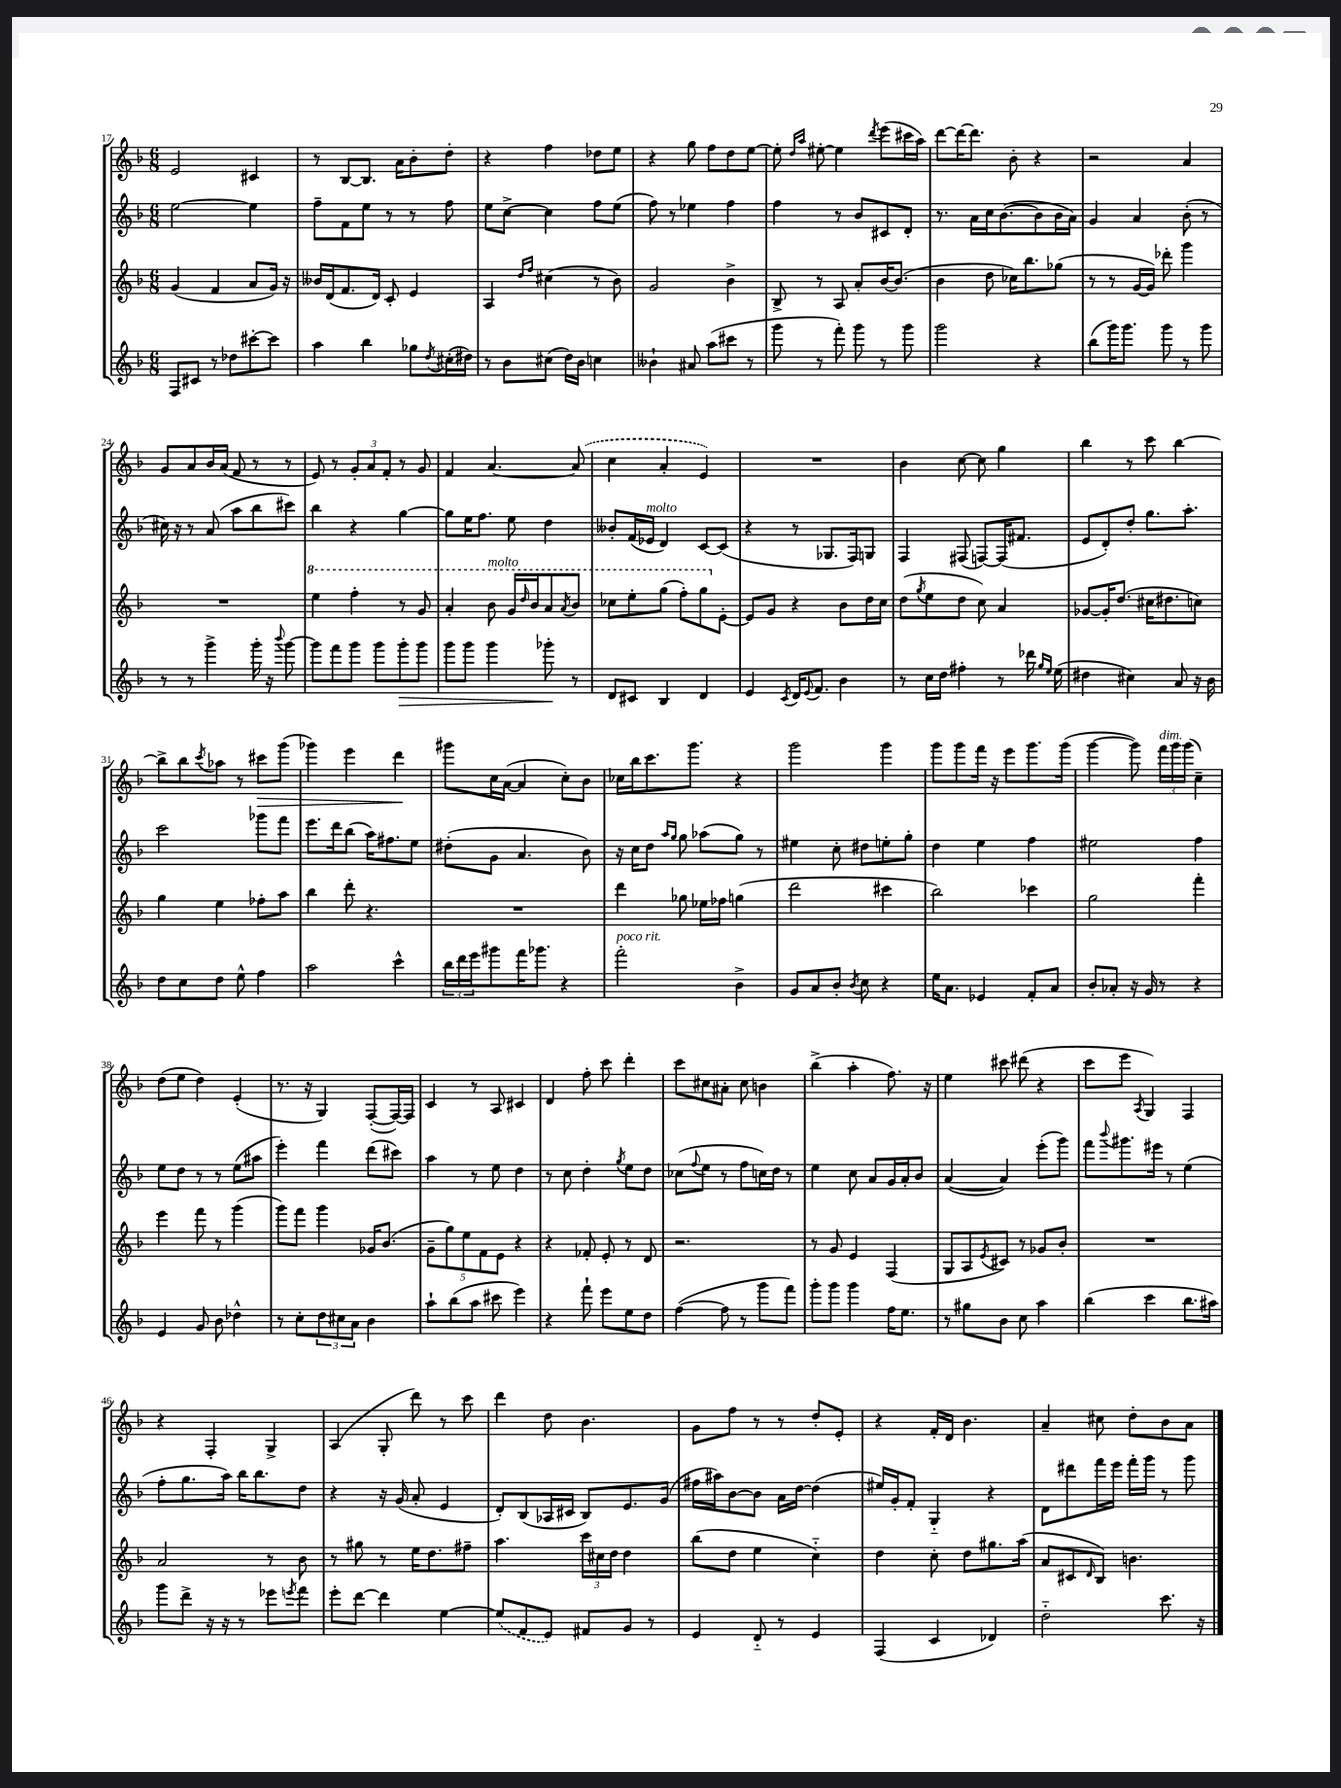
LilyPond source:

<<
\new StaffGroup <<
\new Staff = "s0" {
    \clef treble \key f \major \numericTimeSignature \time 6/8
    e'2 cis'4 |
    r8 bes8~ bes8. a'16 bes'8-. d''8-. |
    r4 f''4 des''8 e''8 |
    r4 g''8 f''8 d''8 e''8~ |
    e''8-. \grace { d''16 a''16 } eis''8~-. eis''4 \acciaccatura { d'''8 } e'''8( cis'''16 a''16) |
    d'''8~ d'''16~ d'''8. bes'8-. r4 |
    r2 a'4 |
    g'8 a'8 bes'16 a'16( f'8 r8 r8 |
    e'8) r8 \tuplet 3/2 { g'8-. a'8 f'8-. } r8 g'8 |
    f'4 a'4.~ \once \slurDashed a'8( |
    c''4 a'4-. e'4) |
    R2. |
    bes'4 c''8~ c''8 g''4 |
    bes''4 r8 c'''8 bes''4~ |
    bes''8-> bes''8 \acciaccatura { c'''8 } aes''8 r8 cis'''8\> g'''8( |
    ges'''4) e'''4 d'''4\! |
    gis'''8 c''16 a'16~( a'4 c''8-.) bes'8 |
    ces''16 bes''16 c'''8. g'''8. r4 |
    g'''2 g'''4 |
    g'''8 g'''8 f'''16 r16 e'''8 g'''8. g'''16( |
    g'''4~ g'''8) \tuplet 3/2 { f'''16^\markup { \italic "dim." } g'''16 g'''16( } c''4--) |
    d''8( e''8 d''4) e'4-.( |
    r8. r16 g4) f8~-.( f16~) f16 |
    c'4 r8 a8 cis'4 |
    d'4 f''8-. c'''8 d'''4-. |
    c'''8 cis''8 ais'8-. cis''8 b'4 |
    bes''4->( a''4-. f''8.) r16 |
    e''4 cis'''8 dis'''8( r4 |
    c'''8 e'''8 \acciaccatura { a8 } g4) f4 |
    r4 f4-. g4-> |
    a4( g8-. d'''8) r8 c'''8 |
    d'''4 d''8 bes'4. |
    g'8 f''8 r8 r8 d''8-. e'8-. |
    r4 f'16-. d'16 bes'4. |
    a'4-- cis''8 d''8-. bes'8 a'8 \bar "|." |
}
\new Staff = "s1" {
    \clef treble \key f \major \numericTimeSignature \time 6/8
    e''2~ e''4 |
    f''8-- f'8 e''8 r8 r8 f''8 |
    e''8 c''8~-> c''4 f''8 e''8( |
    f''8) r8 ees''4 f''4 |
    f''4 r8 bes'8 cis'8 d'8-. |
    r8. a'16 c''16 bes'8.~( bes'8 bes'16 a'16) |
    g'4 a'4 bes'8-.( r8 |
    cis''16) r16 r8 a'8( a''8 bes''8 cis'''8) |
    bes''4 r4 g''4~ |
    g''8 e''16 f''8. e''8 d''4 |
    beses'8-. f'16( ees'16^\markup { \italic "molto" } d'4) c'8~ c'8( |
    r4 r8 ges8. f16) g8 |
    f4 fis8( f8~) f16( fis'8. |
    e'8 d'8-.) d''8-. g''8. a''8.-. |
    c'''2 ges'''8 f'''8 |
    e'''8. d'''16 bes''8( a''16) fis''8. e''8 |
    dis''8-.( g'8 a'4. bes'8) |
    r16 c''16 d''8 \grace { a''16 g''16 } g''8 aes''8( g''8) r8 |
    eis''4 c''8-. dis''8 e''8-. g''8-. |
    d''4 e''4 f''4 |
    eis''2 f''4 |
    e''8 d''8 r8 r8 e''8( ais''8 |
    e'''4-.) f'''4 d'''8( cis'''8) |
    a''4 r8 e''8 d''4 |
    r8 c''8 d''4-. \acciaccatura { g''8 } e''8 d''8 |
    ces''8( \appoggiatura { f''8 } e''8 r8 f''8 c''16) d''16 r8 |
    e''4 c''8 a'8 g'16 a'16-. bes'8 |
    a'4~( a'4) e'''8-.( g'''8) |
    f'''8 \appoggiatura { bes'''8 } gis'''8. eis'''16 r8 e''4( |
    f''8-. g''8. a''16) bes''16 bes''8. d''8 |
    r4 r16 g'16( a'8-. e'4 |
    d'8-.) bes8( aes16 cis'16 bes8) e'8. g'16( |
    fis''16 ais''16) bes'8~ bes'8 a'16 d''16~ d''4( |
    eis''16) g'16-. f'8-. g4-_ r4 |
    d'8 dis'''8 f'''16 e'''16 f'''16-. g'''16 r8 g'''8 \bar "|." |
}
\new Staff = "s2" {
    \clef treble \key f \major \numericTimeSignature \time 6/8
    g'4( f'4 a'8 g'16) r16 |
    beses'16 d'16( f'8. d'16) c'8-. e'4 |
    a4 \grace { d''16 f''16 } cis''4( r8 bes'8) |
    g'2 bes'4-> |
    bes8-> r8 a8 a'8-. bes'16~ bes'8.( |
    bes'4 d''8 ces''16) bes''8. ges''8( |
    r8 r8 g'16~ g'16) des'''8-. g'''4 |
    R2. |
    \ottava #1 e'''4 f'''4-. r8 g''8 |
    a''4-. bes''8^\markup { \italic "molto" } g''16 \grace { d'''16 } bes''16 a''8 \acciaccatura { a''8 } bes''8 |
    ces'''8 e'''8-. g'''8( f'''8-.) g'''8 \ottava #0 e'8~-. |
    e'8 g'8 r4 bes'8 d''16 c''16 |
    d''8( \acciaccatura { g''8 } e''8 d''8 c''8) a'4 |
    ges'8~ ges'16-. d''8.( cis''16 dis''8. c''8) |
    g''4 e''4 fes''8-. a''8 |
    bes''4 d'''8-. r4. |
    R2. |
    d'''4 ges''8 ees''16 fes''16 g''4( |
    d'''2 cis'''4 |
    bes''2) ces'''4 |
    g''2 f'''4-. |
    e'''4 f'''8 r8 g'''4( |
    g'''8) f'''8 g'''4 ges'16 bes'8.( |
    \tuplet 5/4 { g'8-- g''8) e''8 f'8 e'8 } r4 |
    r4 fes'8-. e'8-. r8 d'8 |
    r2. |
    r8 g'8 e'4 f4( |
    g8 a8 \acciaccatura { e'8 } cis'8) r8 ges'8 bes'8-. |
    R2. |
    a'2 r8 bes'8 |
    r8 gis''8 r8 e''16 d''8. fis''8-- |
    a''4. \tuplet 3/2 { c'''16 cis''16 d''16 } d''4 |
    bes''8( d''8 e''4 c''4-_) |
    d''4 c''8-. d''8 gis''8. a''16( |
    a'8 cis'8 \grace { d'16 } bes8) b'4. \bar "|." |
}
\new Staff = "s3" {
    \clef treble \key f \major \numericTimeSignature \time 6/8
    f8 cis'8 r8 des''8 cis'''8~-. cis'''8 |
    a''4 bes''4 ges''8 \acciaccatura { d''8 } cis''16-.( dis''16) |
    r8 bes'8 cis''8( d''16) bes'16 c''4 |
    beses'4-! ais'8 a''8( cis'''8 r8 |
    g'''8 r8 f'''8-.) g'''8 r8 g'''8 |
    g'''2 r4 |
    bes''8( g'''16) g'''8. g'''8 r8 g'''8 |
    r8 r8 g'''4-> g'''16-. r16 \appoggiatura { bes'''8 } g'''8~ |
    g'''8 f'''8 g'''8 g'''8 g'''8-.\> g'''8 |
    g'''8 g'''8 g'''4 ges'''8-.\! r8 |
    d'8 cis'8 bes4 d'4 |
    e'4 \acciaccatura { c'8 } d'16 \appoggiatura { e'8 } f'8. bes'4 |
    r8 c''16 d''16 fis''4-. r8 des'''16 \grace { g''16 e''16 } e''16( |
    dis''4 cis''4) a'8 r16 bes'16 |
    d''8 c''8 d''8 e''8-^ f''4 |
    a''2 c'''4-^ |
    \tuplet 3/2 { bes''16 d'''16 e'''16 } gis'''8 f'''16 ges'''8. r4 |
    f'''2-.^\markup { \italic "poco rit." } bes'4-> |
    g'8 a'8 bes'8-. \acciaccatura { bes'8 } c''8 r4 |
    e''16 a'8. ees'4 f'8-. a'8 |
    bes'8-. aes'8-. r16 g'16 r8 r4 |
    e'4 g'8 bes'8 des''4-^ |
    r8 c''8-. \tuplet 3/2 { d''8 cis''8 a'8 } bes'4 |
    a''8-! bes''8( a''8 cis'''8 e'''4) |
    r4 f'''8-! e'''8 e''8 d''8 |
    f''4~( f''8 r8 g'''8 f'''8) |
    g'''8-. g'''8 g'''4 f''16 e''8. |
    r8 gis''8 bes'8 c''8 a''4 |
    bes''4( c'''4 bes''8. ais''16) |
    g'''8 d'''8-> r16 r16 r8 ees'''8 \acciaccatura { e'''8 } f'''8 |
    e'''8-. d'''8~ d'''4 e''4~ |
    \once \slurDashed e''8( f'8 e'8) fis'8 g'8 r8 |
    e'4 d'8-_ r8 e'4 |
    f4( c'4 des'4) |
    d''2-_ c'''8. r16 \bar "|." |
}
>>
>>
\layout { \context { \Score currentBarNumber = #17 } }
